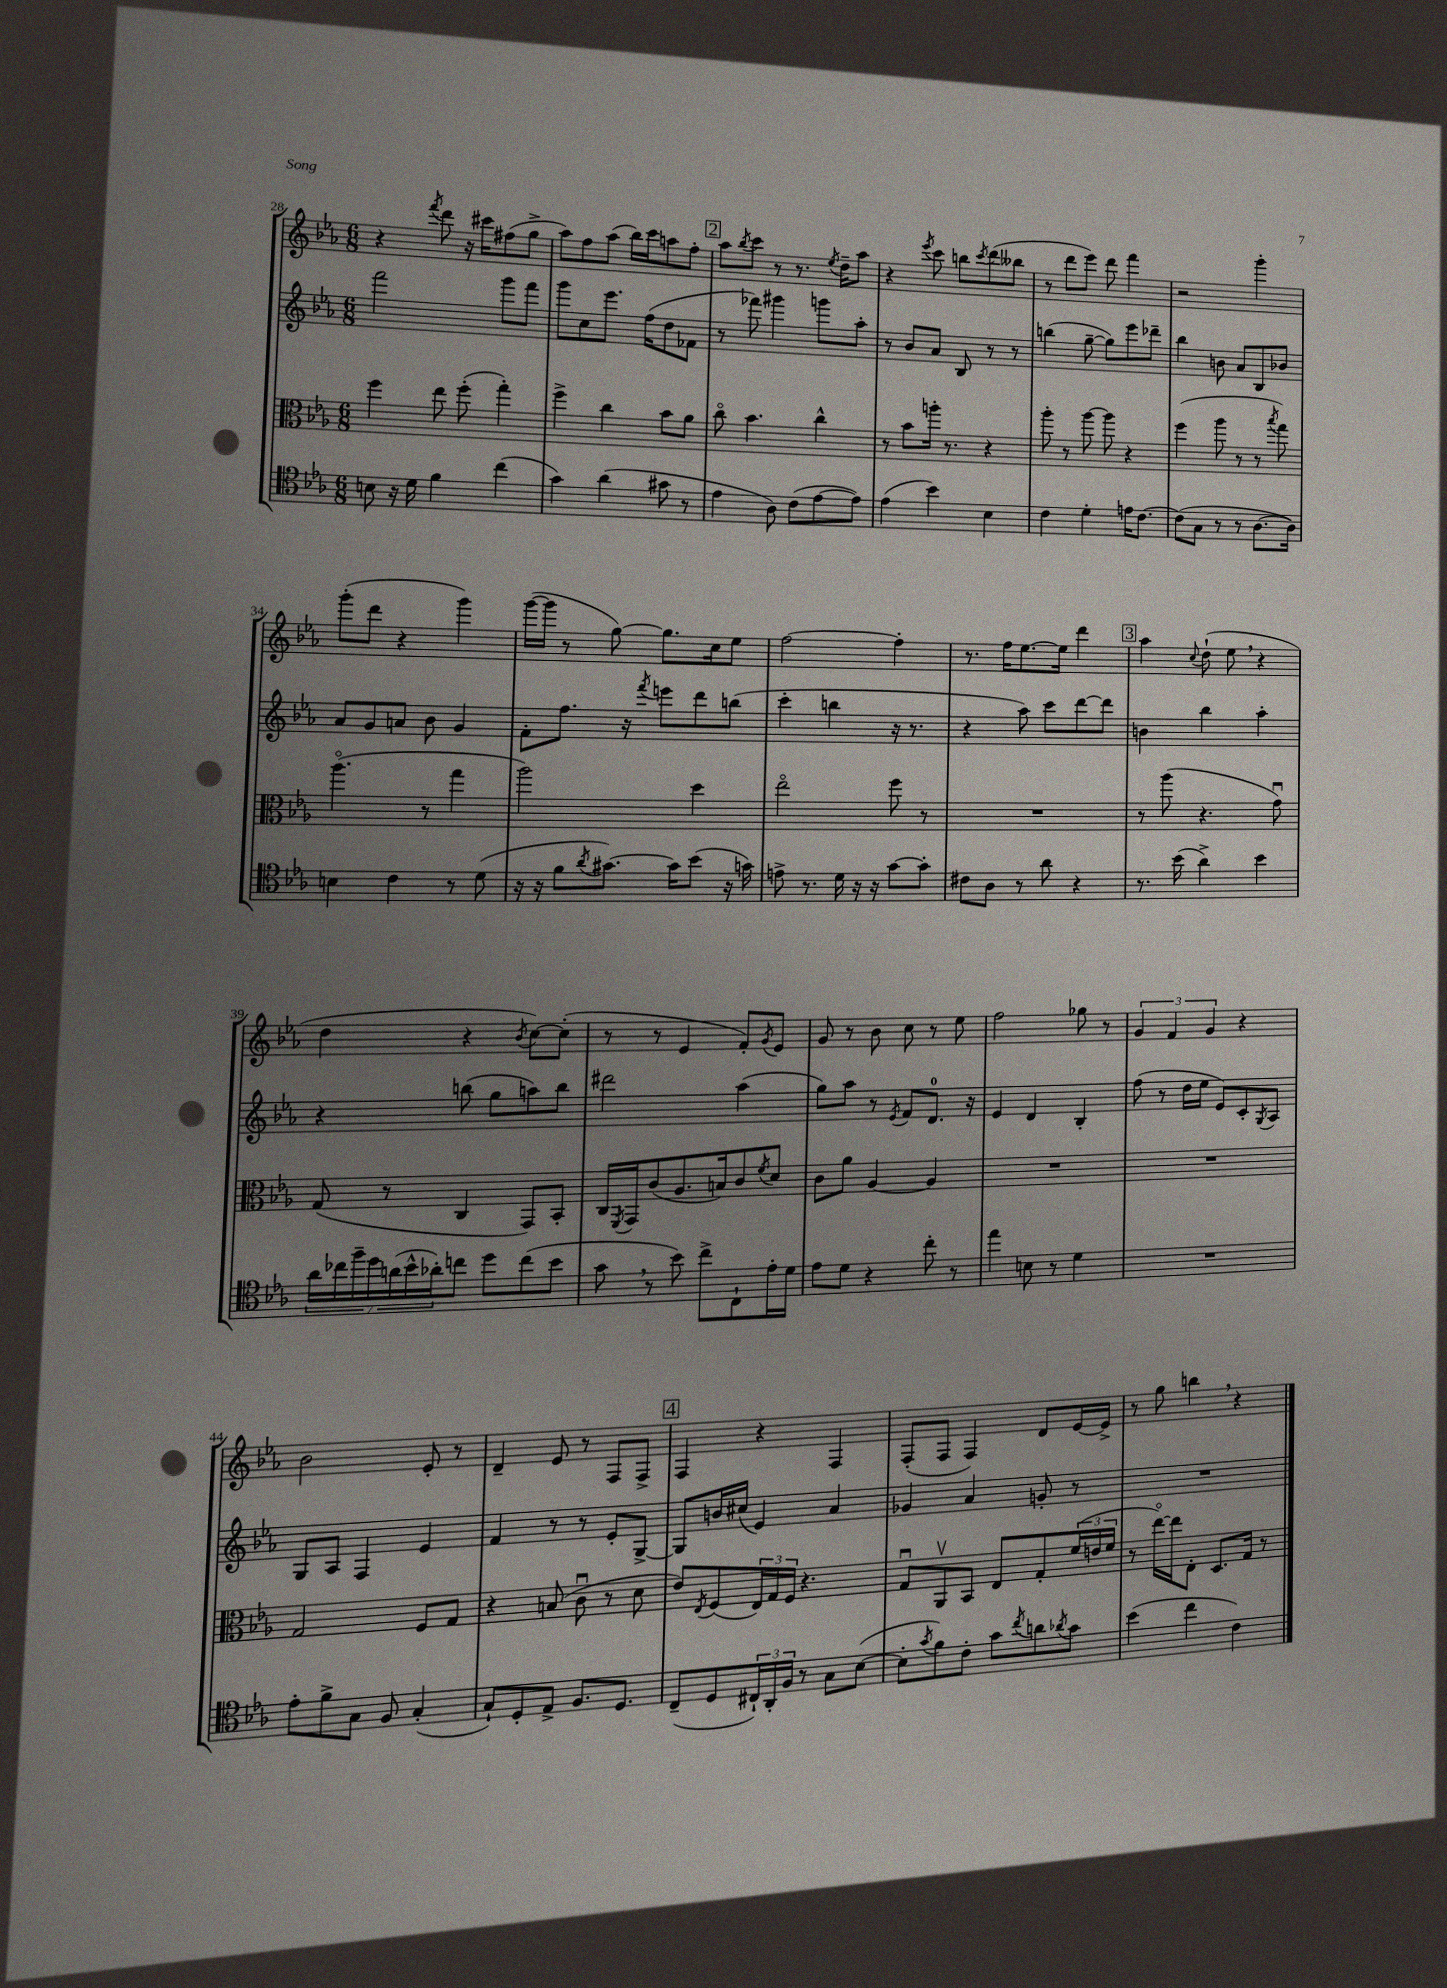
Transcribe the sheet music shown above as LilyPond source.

<<
\new StaffGroup <<
\new Staff = "s0" {
    \clef treble \key ees \major \numericTimeSignature \time 6/8
    r4 \acciaccatura { f'''8 } d'''8 r16 cis'''16 fis''8( g''8-> |
    aes''8) f''8 aes''8( bes''16) c'''16 a''8 f''8-. |
    \mark \markup { \box "2" } aes''8 \acciaccatura { bes''8 } c'''8 r8 r8. \acciaccatura { ees''8 } d''16-- aes''8 |
    r4 \acciaccatura { ees'''8 } c'''8 b''8 \acciaccatura { c'''8 } d'''8( beses''8 |
    r8 d'''8 ees'''8) d'''8 f'''4 |
    r2 g'''4-. |
    g'''8-.( d'''8 r4 g'''4) |
    g'''16~( g'''16 r8 g''8~) g''8. c''16 ees''8 |
    f''2~ f''4-. |
    r8. f''16 ees''8.~ ees''16 d'''4 |
    \mark \markup { \box "3" } aes''4 \appoggiatura { c''8 } d''8-!( ees''8 \breathe r4 |
    d''4 r4 \acciaccatura { bes'8 } c''8~) c''8-.( |
    r8 r8 ees'4 f'8-.) \acciaccatura { g'8 } ees'8 |
    g'8 r8 bes'8 c''8 r8 ees''8 |
    f''2 ges''8 r8 |
    \tuplet 3/2 { g'4 f'4 g'4 } r4 |
    bes'2 ees'8-. r8 |
    d'4-- ees'8 r8 f8 f8-> |
    \mark \markup { \box "4" } f4 r4 f4 |
    f8-.( f8 f4) d'8 ees'16~ ees'16-> |
    r8 g''8 b''4 \breathe r4 \bar "|." |
}
\new Staff = "s1" {
    \clef treble \key ees \major \numericTimeSignature \time 6/8
    f'''2 g'''8 f'''8 |
    g'''8 c''8 ees'''8. f''16( d''8 fes'8 |
    \mark \markup { \box "2" } r8 fes'''8) gis'''4 g'''8 aes''8-. |
    r8 bes'8 aes'8 bes8 r8 r8 |
    b''4( g''8~-- g''8) ees'''8 des'''8-- |
    bes''4 b'8 aes'8 bes8 bes'8 |
    aes'8 g'8 a'8 bes'8 g'4 |
    f'8-. f''8. r16 \acciaccatura { f'''8 } e'''8 d'''8 b''8( |
    c'''4-. b''4 r16 r8. |
    r4 aes''8) c'''8 d'''8~ d'''8 |
    \mark \markup { \box "3" } b'4 bes''4 aes''4-. |
    r4 b''8( g''8 a''8) b''8 |
    dis'''2 aes''4( |
    g''8) aes''8 r8 \acciaccatura { ees'8 } f'8 d'8.-0 r16 |
    ees'4 d'4 bes4-. |
    f''8( r8 d''16 ees''16 ees'8) c'8-. \acciaccatura { g8 } aes8 |
    g8 aes8 f4 ees'4 |
    f'4 r8 r8 ees'8-. g8~-> |
    \mark \markup { \box "4" } g8 b'16 cis''16( ees'4) aes'4 |
    ges'4 aes'4 g'8-. r8 |
    R2. \bar "|." |
}
\new Staff = "s2" {
    \clef alto \key ees \major \numericTimeSignature \time 6/8
    f''4 ees''8 f''8-.( g''4-.) |
    f''4-> c''4 bes'8 aes'8 |
    \mark \markup { \box "2" } c''8\flageolet bes'4. c''4-^ |
    r8 bes'8 a''16-. r8. r4 |
    aes''8-. r8 aes''8~ aes''8 r4 |
    f''4( aes''8 r8 r8 \acciaccatura { bes''8 } g''8) |
    aes''4.\flageolet( r8 g''4 |
    aes''2) d''4 |
    ees''2\flageolet f''8 r8 |
    R2. |
    \mark \markup { \box "3" } r8 aes''8( r4. g'8\downbow) |
    g8( r8 c4 g,8) bes,8-. |
    c16 \acciaccatura { f,8 } g,16 c'8( aes8. b16) c'8 \acciaccatura { f'8 } d'8 |
    c'8 aes'8 aes4~ aes4 |
    R2. |
    R2. |
    g2 f8 g8 |
    r4 b8( c'8\downbow r8 d'8 |
    \mark \markup { \box "4" } ees'8) \acciaccatura { ees8 } f8( \tuplet 3/2 { ees16) g16 f16 } r4. |
    g8\downbow aes,8\upbow bes,8 ees8 g8-. \tuplet 3/2 { f'16( e'16 f'16 } |
    r8 ees''16~\flageolet) ees''16 ees8-. d8. g16 r8 \bar "|." |
}
\new Staff = "s3" {
    \clef tenor \key ees \major \numericTimeSignature \time 6/8
    b8 r16 d'16 f'4 c''4( |
    g'4) aes'4( gis'8 r8 |
    \mark \markup { \box "2" } ees'4 aes8) c'8( ees'8~ ees'8) |
    ees'4( bes'4) bes4 |
    c'4 d'4-. e'16 c'8.~ |
    c'8( g8 r8 r8 aes8.~ aes16) |
    b4 c'4 r8 d'8( |
    r16 r16 f'8 \acciaccatura { aes'8 } gis'8.~) gis'16 bes'8( r16 g'16) |
    e'8-> r8. d'16 r16 r16 g'8~ g'8-. |
    cis'8 aes8 r8 aes'8 r4 |
    \mark \markup { \box "3" } r8. bes'16( aes'4->) bes'4 |
    \tuplet 7/4 { aes'16 ces''16 f''16-- d''16 a'16( bes'16-^ aes'16-.) } c''8 d''8 c''8( bes'8 |
    g'8 \breathe r8 bes'8) c''8-> c8-! ees'16-. d'16 |
    ees'8 d'8 r4 c''8-. r8 |
    ees''4 b8 r8 d'4 |
    R2. |
    ees'8-. f'8-> g8 f8 g4-.( |
    g8-!) d8-. ees8-> f8. d8. |
    \mark \markup { \box "4" } c8--( d8 \tuplet 3/2 { cis16-!) aes,16-. f16 } r8 g8 bes8~( |
    bes8-. \acciaccatura { g'8 } f'8) c'8-. g'8 \acciaccatura { c''8 } a'8 \acciaccatura { aes'8 } g'8 |
    bes'4( c''4 c'4) \bar "|." |
}
>>
>>
\layout { \context { \Score currentBarNumber = #28 } }
